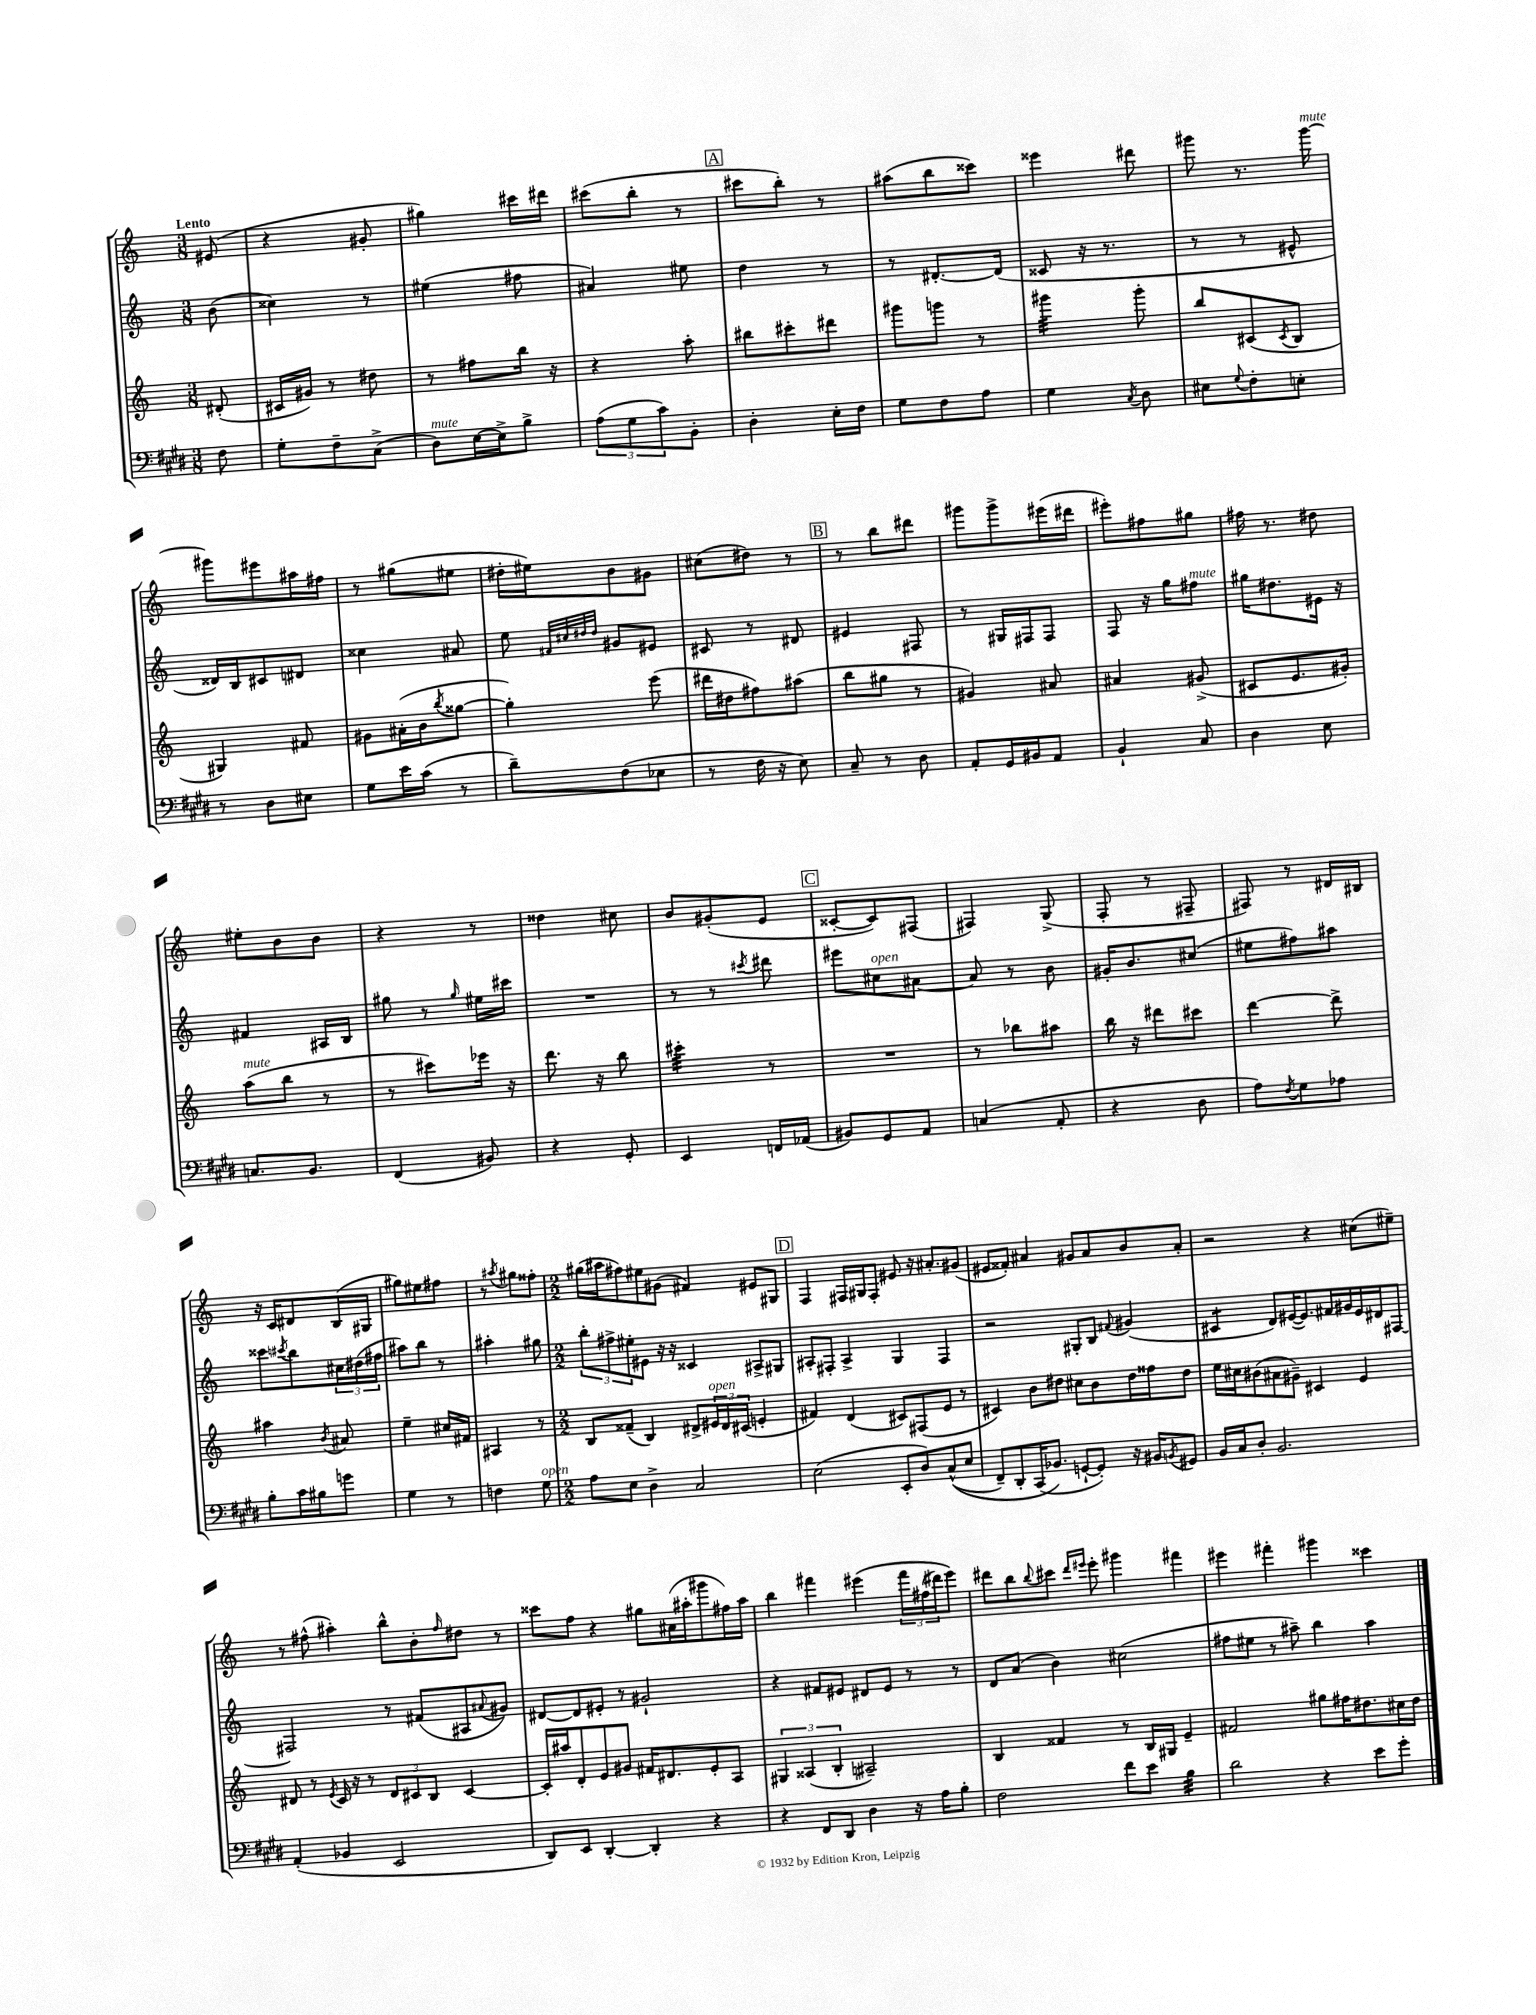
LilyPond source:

<<
\new StaffGroup <<
\new Staff = "s0" {
    \clef treble \key c \major \numericTimeSignature \time 3/8 \partial 8 \tempo "Lento"
    eis'8( |
    r4 gis'8-. |
    gis''4) cis'''16 dis'''16 |
    cis'''8( b''8-. r8 |
    \mark \markup { \box "A" } cis'''8 b''8-.) r8 |
    ais''8( b''8 cisis'''8) |
    eisis'''4 dis'''8 |
    gis'''8 r8. gis'''16~^\markup { \italic "mute" } |
    gis'''8 eis'''8 ais''16 fis''16 |
    r8 gis''8( eis''8 |
    dis''16-. eis''16) b'8 gis'8 |
    cis''8( dis''8) r8 |
    \mark \markup { \box "B" } r8 b''8 dis'''8 |
    gis'''8 gis'''8-> eis'''16( dis'''16 |
    eis'''8-.) fis''8 gis''8 |
    fis''16 r8. dis''8 |
    eis''8-. b'8 b'8 |
    r4 r8 |
    disis''4 cis''8 |
    b'8 gis'8-.( e'8 |
    \mark \markup { \box "C" } cisis'8~-. cisis'8) fis8( |
    fis4) g8->( |
    f8-. r8 fis8-- |
    fis8) r8 dis'16 bis16 |
    r16 c'16 dis'8 b16( gis16 |
    gis''8) eis''8 fis''8 |
    r8 \acciaccatura { ais''8 } gis''8 fisis''8-. |
    \numericTimeSignature \time 2/2 gis''16( ais''16 fis''8) eis''8 gis'8( fis'4) eis'8 gis8 |
    \mark \markup { \box "D" } f4 fis16 gis16 fis8-. eis'8 r16 ais'8.-. gis'8( |
    eis'8 fisis'8-.) ais'4 gis'8 ais'8 b'8 ais'8-. |
    r2 r4 cis''8( eis''8--) |
    r8 fis''8-^( ais''4-.) b''8-^ b'8-. \grace { fis''16 } dis''8 r8 |
    cisis'''8 f''8 r4 gis''8 ais'16( ais''16-. gis'''8 fis''16) ais''16 |
    b''4 fis'''4 eis'''4\( \tuplet 3/2 { fis'''16 fis''16( dis'''16) } eis'''8\) |
    dis'''8 b''8 \appoggiatura { b''8 } cis'''8 \grace { dis'''16 eis'''16 } eis'''8-. gis'''4 fis'''4 |
    eis'''4 fis'''4-. gis'''4 cisis'''4 \bar "|." |
}
\new Staff = "s1" {
    \clef treble \key c \major \numericTimeSignature \time 3/8 \partial 8
    b'8( |
    cisis''4) r8 |
    eis''4( fis''8 |
    ais'4) eis''8 |
    \mark \markup { \box "A" } d''4 r8 |
    r8 dis'8.~-. dis'16( |
    cisis'8 r16 r8. |
    r8 r8 eis'8-^ |
    disis'16) b16 cis'8 dis'8 |
    cisis''4 ais'8 |
    e''8 \grace { fis'32 cis''32 dis''32 dis''32 } gis'8 eis'8 |
    cis'8 r8 dis'8 |
    \mark \markup { \box "B" } eis'4 fis8 |
    r8 gis16 fis16 fis8 |
    f8 r16 g''16 fis''8^\markup { \italic "mute" } |
    gis''16 dis''8. eis'16 r16 |
    fis'4 ais16 b16 |
    gis''8 r8 \grace { gis''16 } eis''16 cis'''16 |
    R4. |
    r8 r8 \acciaccatura { cis'''8 } dis'''8 |
    \mark \markup { \box "C" } eis'''8 cis''8^\markup { \italic "open" } ais'8~ |
    ais'8 r8 b'8 |
    gis'16-. b'8. cis''8( |
    eis''8 fis''8) ais''8 |
    cisis'''8 \acciaccatura { cis'''8 } b''8 \tuplet 3/2 { cis''16 dis''16( fis''16 } |
    ais''8) b''8 r8 |
    ais''4-. gis''8 |
    \numericTimeSignature \time 2/2 \tuplet 3/2 { b''8-. fis''8-> eis''8-. } eis'8 r16 r16 cisis'4 ais8-> gis8 |
    \mark \markup { \box "D" } ais8-. fis8-. ais4-> g4 fis4 |
    r2 gis8-. b8 \appoggiatura { fis'8 } gis'4( |
    cis'4:8 d'8) eis'16~( eis'8.) fis'16 gis'16 eis'16 dis'16 fis8~ |
    fis2 r8 fis'8( ais8 \appoggiatura { ais'8 } gis'8) |
    dis'8~ dis'8 eis'8-. r8 gis'2-! |
    r4 fis'8 eis'8 dis'8 eis'8 r8 r8 |
    d'8 a'8( b'4) cis''2( |
    fis''8 eis''8 r8 ais''8--) b''4 ais''4 \bar "|." |
}
\new Staff = "s2" {
    \clef treble \key c \major \numericTimeSignature \time 3/8 \partial 8
    dis'8-.( |
    cis'16 gis'16) r8 dis''8 |
    r8 fis''8 b''16 r16 |
    r4 a''8-. |
    \mark \markup { \box "A" } bis''8 cis'''8-. dis'''8 |
    gis'''8 g'''8 r8 |
    gis'''4:32 gis'''8-. |
    b''8 cis'8( \acciaccatura { cis'8 } b8 |
    gis4) fis'8 |
    gis'8 ais'16-.( b'16 \acciaccatura { b''8 } gisis''8~ |
    gisis''4-.) e'''8( |
    dis'''16 dis''16 fis''8) ais''8( |
    \mark \markup { \box "B" } b''8 gis''8 r8 |
    gis'4) ais'8 |
    ais'4 gis'8->( |
    cis'8 e'8. gis'16-.) |
    a''8^\markup { \italic "mute" }( b''8 r8 |
    r8 cis'''8) ees'''16 r16 |
    d'''8. r16 b''8 |
    cis'''4:32-. r8 |
    \mark \markup { \box "C" } R4. |
    r8 bes''8 ais''8 |
    b''16 r16 dis'''8 cis'''8 |
    d'''4~ d'''8-> |
    ais''4 \acciaccatura { b'8 } ais'8 |
    e''4-- cis''16 fis'16 |
    ais4 r8 |
    \numericTimeSignature \time 2/2 b8 fisis'8--( b4) dis'8-> \tuplet 3/2 { eis'16^\markup { \italic "open" } dis'16 cis'16( } e'4-. |
    \mark \markup { \box "D" } fis'4) d'4( cis'8) fis8( e'8 r8 |
    cis'4) b'8 dis''8 cis''8 b'8 dis''16 fisis''16 dis''8 |
    e''16 cis''16 bis'8( ais'8 gis'8--) cis'4 e'4 |
    dis'8 r8 \acciaccatura { e'8 } c'16 r16 r8 \tuplet 3/2 { dis'8 cis'8 b8 } cis'4~ |
    cis'16-. ais''16 d'8-. e'8 gis'8 fis'16 dis'8. e'8-. a8 |
    \tuplet 3/2 { gis4 aisis4( b4-. } ais2--) |
    b4 fisis'4 r8 b16 gis16 e'4-- |
    fis'2 gis''8 fis''16 dis''8. cis''16 dis''16 \bar "|." |
}
\new Staff = "s3" {
    \clef bass \key e \major \numericTimeSignature \time 3/8 \partial 8
    fis8 |
    gis8-. fis8-- cis8->( |
    dis8^\markup { \italic "mute" }) e16~ e16-> b8-> |
    \tuplet 3/2 { a8( gis8 cis'8) } b,8-. |
    \mark \markup { \box "A" } dis4-. e16-. fis16 |
    gis8 fis8 a8 |
    gis4 \acciaccatura { cis8 } dis8 |
    eis8 \appoggiatura { gis8 } fis8-. e8-. |
    r8 dis8 eis8 |
    gis8 e'16 cis'16( r8 |
    dis'8--) fis8( ees8 |
    r8 fis16 r16 e8) |
    \mark \markup { \box "B" } cis8-- r8 dis8 |
    a,8-. gis,16 bis,16 a,8 |
    b,4-! cis8 |
    dis4 e8 |
    c8. b,8. |
    fis,4( bis,8) |
    r4 gis,8-. |
    e,4 f,16 aes,16( |
    \mark \markup { \box "C" } bis,8) gis,8 a,8 |
    c4( a,8-. |
    r4 dis8 |
    a8) \acciaccatura { fis8 } gis8 aes8 |
    b8-. cis'16 bis16 g'8 |
    gis4 r8 |
    f4 gis8^\markup { \italic "open" } |
    \numericTimeSignature \time 2/2 a8 e8 dis4-> cis2 |
    \mark \markup { \box "D" } e2( e,8-. dis8) cis8-^(\( e8 |
    fis,8--) dis,8-. cis,16( bes,8.\) g,8~-! g,8-.) r16 bis,16 \acciaccatura { b,8 } gis,8 |
    b,16 cis16 dis8-. b,2. |
    a,4-.( bes,4 e,2 |
    dis,8) e,8 dis,4~-. dis,4-. r4 |
    r4 fis,8 dis,8 dis4 r16 a16 b8-. |
    fis2 fis'8 e'8 b4:32 |
    dis'2 r4 e'8 gis'8-. \bar "|." |
}
>>
>>
\layout { \context { \Score \remove "Bar_number_engraver" } }
